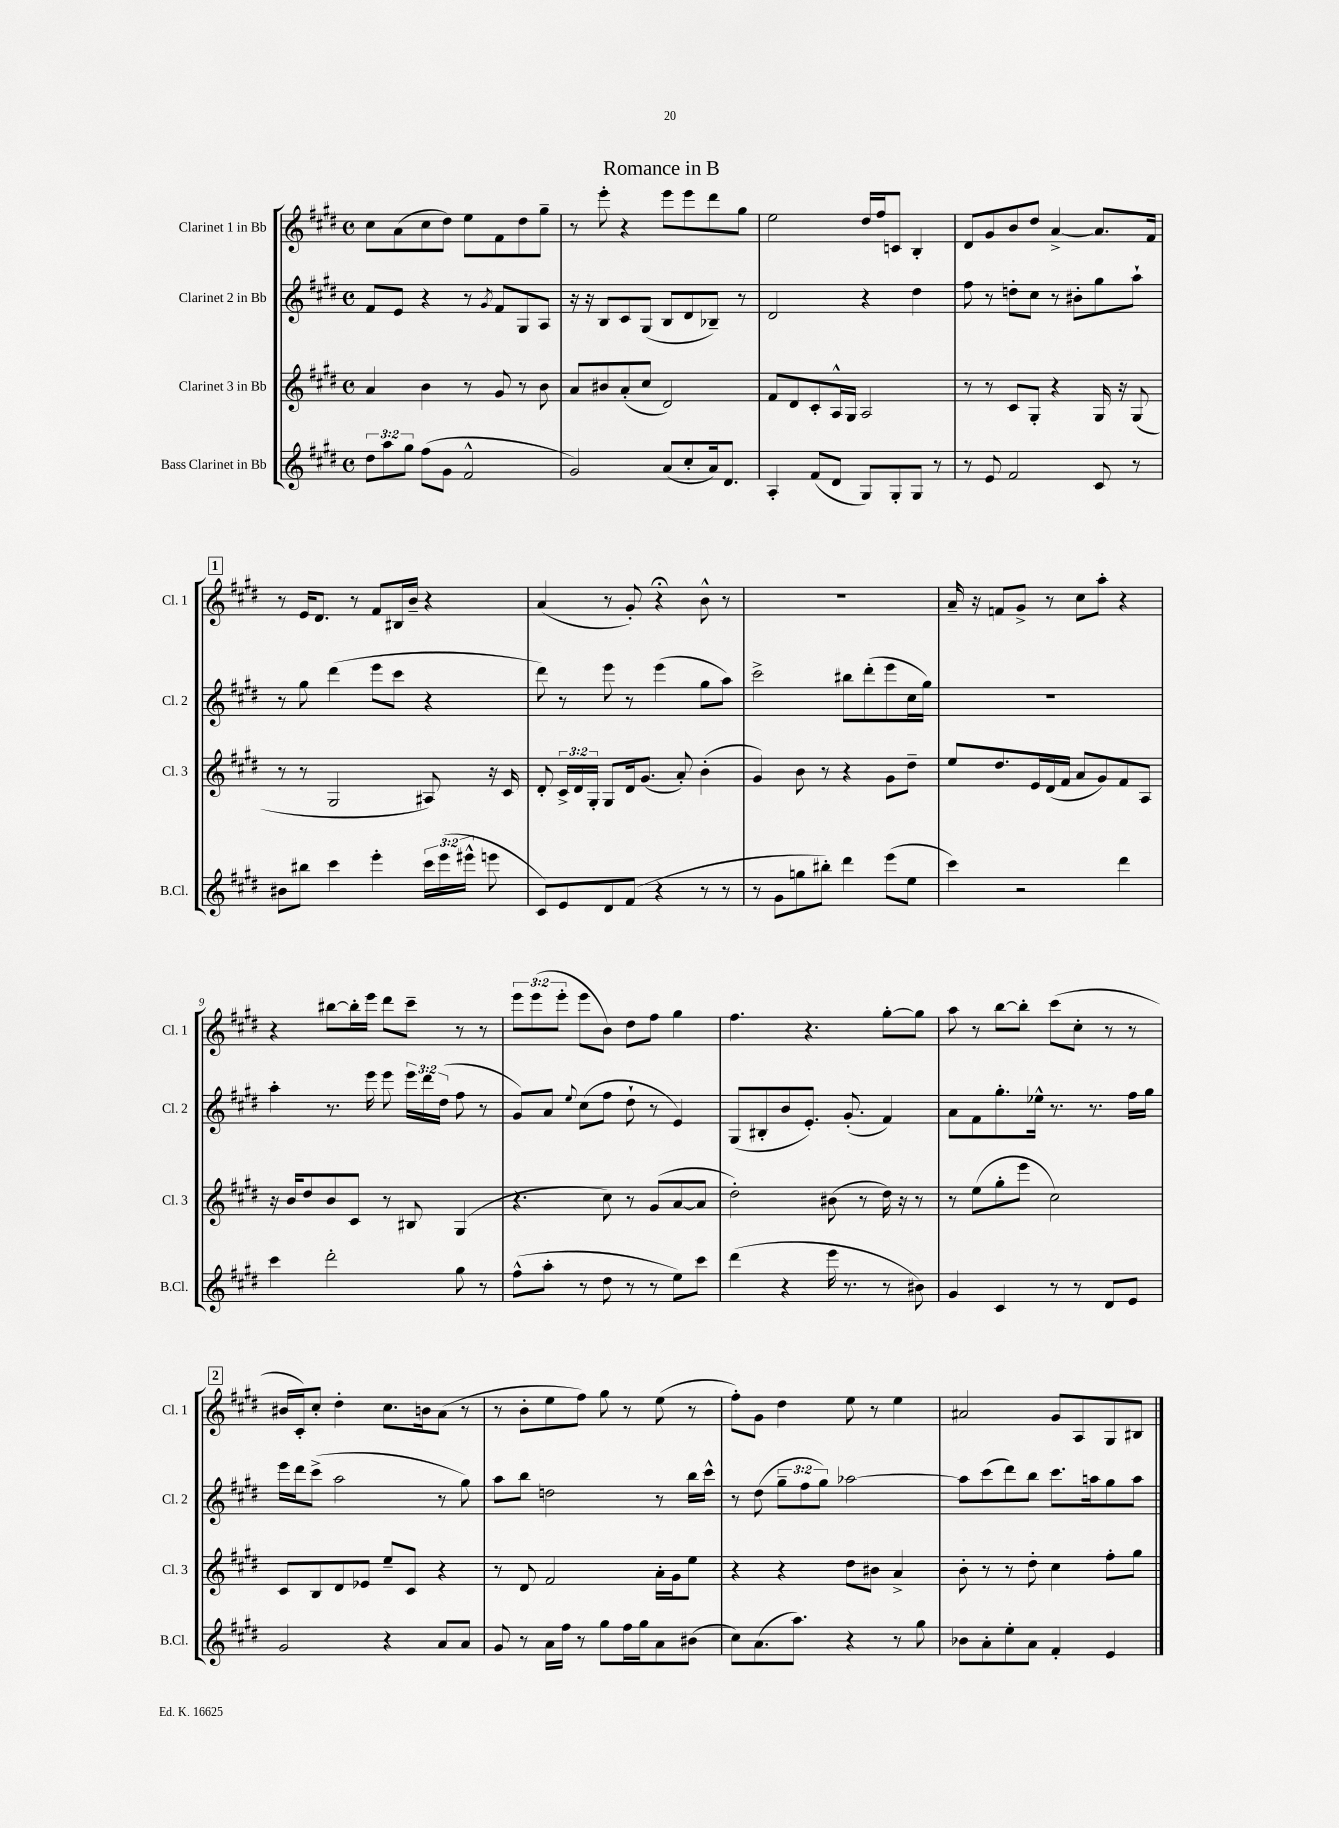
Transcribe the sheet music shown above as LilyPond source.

\header { title = "Romance in B" }
<<
\new StaffGroup <<
\new Staff = "s0" \with { instrumentName = "Clarinet 1 in Bb" shortInstrumentName = "Cl. 1" } {
    \clef treble \key e \major \defaultTimeSignature \time 4/4 \override Staff.TupletNumber.text = #tuplet-number::calc-fraction-text
    \autoBeamOff cis''8[ a'8( cis''8 dis''8]) e''8[ fis'8 dis''8 gis''8]-- |
    r8 e'''8-. r4 e'''8[ e'''8 dis'''8 gis''8] |
    e''2 dis''16[ fis''16 c'8] b4-. |
    dis'8[ gis'8 b'8 dis''8] a'4~-> a'8.[ fis'16] |
    \mark \markup { \box "1" } r8 e'16[ dis'8.] r8 fis'8[ bis16 b'16]-- r4 |
    a'4( r8 gis'8-.) r4\fermata b'8-^ r8 |
    R1 |
    a'16-- r16 f'8[ gis'8]-> r8 cis''8[ a''8]-. r4 |
    r4 bis''8[~ bis''16-. e'''16] dis'''8[ cis'''8]-- r8 r8 |
    \tuplet 3/2 { e'''8[ e'''8( e'''8]-. } e'''8[ b'8]) dis''8[ fis''8] gis''4 |
    fis''4. r4. gis''8[~-. gis''8] |
    a''8 r8 b''8[~ b''8]-. cis'''8[( cis''8]-. r8 r8 |
    \mark \markup { \box "2" } bis'16[ cis'16-.) cis''8]-. dis''4-. cis''8.[ b'16 a'8]( r8 |
    r8 b'8[-. e''8 fis''8]) gis''8 r8 e''8( r8 |
    fis''8[-.) gis'8] dis''4 e''8 r8 e''4 |
    ais'2 gis'8[ a8 gis8 bis8] \bar "|." |
}
\new Staff = "s1" \with { instrumentName = "Clarinet 2 in Bb" shortInstrumentName = "Cl. 2" } {
    \clef treble \key e \major \defaultTimeSignature \time 4/4 \override Staff.TupletNumber.text = #tuplet-number::calc-fraction-text
    \autoBeamOff fis'8[ e'8] r4 r8 \acciaccatura { gis'8 } fis'8[ gis8 a8] |
    r16 r16 b8[ cis'8 gis8]( b8[ dis'8 bes8]--) r8 |
    dis'2 r4 dis''4 |
    fis''8 r8 d''8[-. cis''8] r8 bis'8[-. gis''8 a''8]-! |
    \mark \markup { \box "1" } r8 gis''8 dis'''4( e'''8[ cis'''8] r4 |
    dis'''8) r8 e'''8 r8 e'''4( gis''8[ a''8]) |
    cis'''2-> bis''8[ dis'''8-.( e'''8 cis''16 gis''16]) |
    R1 |
    a''4-. r8. e'''16 e'''8 \tuplet 3/2 { e'''16[ dis'''16 dis''16]( } fis''8 r8 |
    gis'8[) a'8] \appoggiatura { e''8 } cis''8[( fis''8] dis''8-! r8 e'4) |
    gis8[( bis8-. b'8 e'8.]-.) gis'8.-.( fis'4) |
    a'8[ fis'8 gis''8.-. ees''16]-^ r8. r8. fis''16[ gis''16] |
    \mark \markup { \box "2" } e'''16[ dis'''16 cis'''8]->( a''2 r8 gis''8) |
    a''8[ b''8] d''2 r8 b''16[ cis'''16]-^ |
    r8 dis''8( \tuplet 3/2 { gis''8[-- fis''8 gis''8]) } aes''2~ |
    aes''8[ cis'''8( dis'''8) b''8] cis'''8.[ a''16 gis''8 a''8] \bar "|." |
}
\new Staff = "s2" \with { instrumentName = "Clarinet 3 in Bb" shortInstrumentName = "Cl. 3" } {
    \clef treble \key e \major \defaultTimeSignature \time 4/4 \override Staff.TupletNumber.text = #tuplet-number::calc-fraction-text
    \autoBeamOff a'4 b'4 r8 gis'8 r8 b'8 |
    a'8[ bis'8 a'8-.( cis''8] dis'2) |
    fis'8[ dis'8 cis'8-. a16-^ gis16] a2 |
    r8 r8 cis'8[ gis8]-. r4 gis16 r16 gis8( |
    \mark \markup { \box "1" } r8 r8 gis2 ais8) r16 cis'16 |
    dis'8-. \tuplet 3/2 { cis'16[-> dis'16 gis16]-. } gis8[ dis'16 gis'8.]( a'8-.) b'4-.( |
    gis'4) b'8 r8 r4 gis'8[ dis''8]-- |
    e''8[ dis''8. e'16 dis'16( fis'16] a'8[ gis'8) fis'8 a8] |
    r16 b'16[ dis''8 b'8 cis'8] r8 bis8 gis4( |
    r4. cis''8) r8 gis'8[( a'8~ a'8] |
    dis''2-.) bis'8( r8 dis''16) r16 r8 |
    r8 e''8[( gis''8-. e'''8] cis''2) |
    \mark \markup { \box "2" } cis'8[ b8 dis'8 ees'8] e''8[-- cis'8] r4 |
    r8 dis'8 fis'2 a'16[-. gis'16 e''8] |
    r4 r4 dis''8[ bis'8] a'4-> |
    b'8-. r8 r8 dis''8-. cis''4 fis''8[-. gis''8] \bar "|." |
}
\new Staff = "s3" \with { instrumentName = "Bass Clarinet in Bb" shortInstrumentName = "B.Cl." } {
    \clef treble \key e \major \defaultTimeSignature \time 4/4 \override Staff.TupletNumber.text = #tuplet-number::calc-fraction-text
    \autoBeamOff \tuplet 3/2 { dis''8[ a''8 gis''8] } fis''8[( gis'8] fis'2-^ |
    gis'2) a'8[( cis''8-. a'16) dis'8.] |
    a4-. fis'8[( dis'8] gis8[) gis8-. gis8] r8 |
    r8 e'8 fis'2 cis'8 r8 |
    \mark \markup { \box "1" } bis'8[ bis''8] cis'''4 e'''4-. \tuplet 3/2 { cis'''16[ e'''16( eis'''16]-^ } e'''8 |
    cis'8[) e'8 dis'8 fis'8]( r4 r8 r8 |
    r8 gis'8[ g''8 bis''8]-.) dis'''4 e'''8[( e''8] |
    cis'''4) r2 dis'''4 |
    cis'''4 dis'''2-. gis''8 r8 |
    fis''8[-^( a''8]-. r8 dis''8 r8 r8 e''8[) cis'''8] |
    dis'''4( r4 e'''16 r8. r8 bis'8) |
    gis'4 cis'4 r8 r8 dis'8[ e'8] |
    \mark \markup { \box "2" } gis'2 r4 a'8[ a'8] |
    gis'8 r8 a'16[ fis''16] r8 gis''8[ fis''16 gis''16 a'8 bis'8]( |
    cis''8[) a'8.( a''8.]) r4 r8 gis''8 |
    bes'8[ a'8-. e''8-. a'8] fis'4-. e'4 \bar "|." |
}
>>
>>
